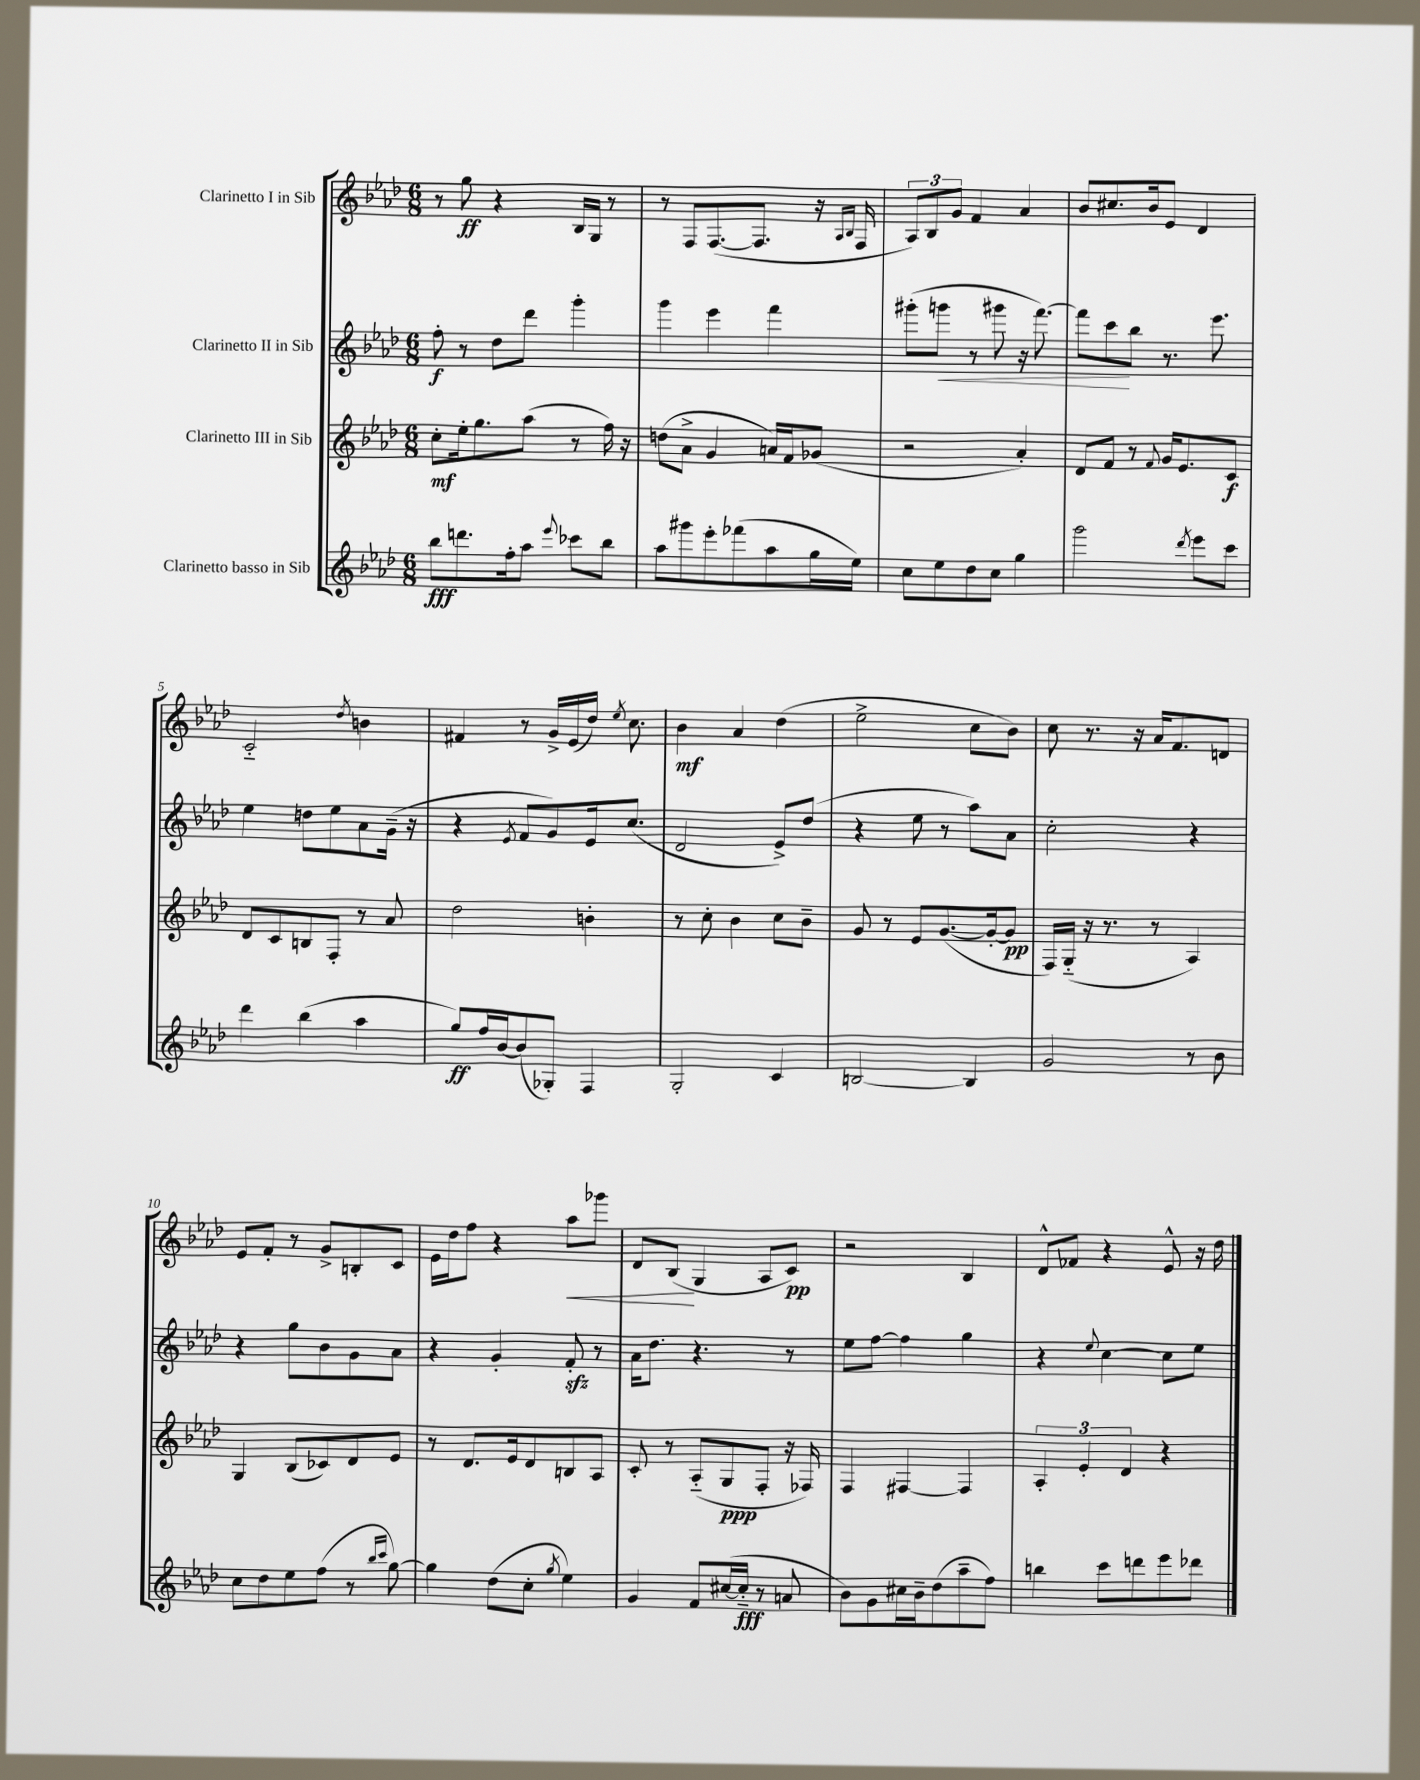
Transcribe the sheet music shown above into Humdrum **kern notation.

**kern	**kern	**kern	**kern
*staff4	*staff3	*staff2	*staff1
*clefG2	*clefG2	*clefG2	*clefG2
*k[b-e-a-d-]	*k[b-e-a-d-]	*k[b-e-a-d-]	*k[b-e-a-d-]
*M6/8	*M6/8	*M6/8	*M6/8
8bb-\L	8cc'\L	8ff'\	8r
8.ddd\	16ee-'\k	8r	8gg\
.	8.gg\	.	.
.	.	8dd-\L	4r
16ff'\k	.	.	.
8aa-\J	(8aa-\J	8ddd-\J	.
8qqeee-/	.	.	.
8ccc-\L	8r	4ggg'\	16B-/LL
.	.	.	16G/JJ
8bb-\J	16ff\)	.	8r
.	16r	.	.
=	=	=	=
8aa-\L	(8dd\L	4ggg\	8r
8ggg#\	8a-^\J	.	8F/L
8eee-'\	4g/	4eee-\	([8.F/
(8fff-\	.	.	.
.	.	.	8.F/]J
8aa-\	16a/LL)	4fff\	.
.	16f/J	.	.
16gg\L	(8g-/J	.	16r
.	.	.	16qqA-/LL
.	.	.	16qqB-/JJ
16ee-\JJ)	.	.	16F/
=	=	=	=
8cc\L	2r	(8ggg#'\L	12A-/L)
.	.	.	12B-/
8ee-\	.	8ggg\J	.
.	.	.	12g/J
8dd-\	.	8r	4f/
8cc\J	.	8ggg#\	.
4gg\	4a-'/)	16r	4a-/
.	.	[8.fff\)	.
=	=	=	=
2ggg\	8d-/L	8fff\]L	8b-/L
.	8f/J	8ccc\	8.cc#/
.	8r	8bb-\J	.
.	.	.	16b-/k
.	8qqf/	.	.
.	16g/LK	8.r	8e-/J
.	8.e-/	.	.
8qddd-/	.	.	.
8eee-\L	.	.	4d-/
.	.	8.eee-\	.
8ccc\J	8c/J	.	.
=	=	=	=
4ddd-\	8d-/L	4ee-\	2c'~/
.	8c/	.	.
(4bb-\	8B/	8dd\L	.
.	8F'/J	8ee-\	.
.	.	.	8qdd-/
4aa-\	8r	8a-\	4b\
.	8a-/	(16g~\Jk	.
.	.	16r	.
=	=	=	=
8gg/L)	2dd-\	4r	4f#/
16ff/L	.	.	.
[16b-/J	.	.	.
.	.	8qe-/	.
(8b-/]	.	8f/L	8r
8G-'/J)	.	8g/)	16g^/LL
.	.	.	(16e-/
4F/	4b'\	16e-/k	16dd-/JJ)
.	.	.	8qee-/
.	.	(8.cc/J	8.cc\
=	=	=	=
2G'/	8r	2d-/	4b-\
.	8cc'\	.	.
.	4b-\	.	4a-/
4c/	8cc\L	8e-^/L)	(4dd-\
.	8b-~\J	(8dd-/J	.
=	=	=	=
[2B/	8g/	4r	2ee-^\
.	8r	.	.
.	8e-/L	8ee-\	.
.	([8.g/	8r	.
4B/]	.	8aa-\L)	8cc\L
.	16g'/_k	.	.
.	8g/]J	8a-\J	8b-\J)
=	=	=	=
2g/	16F/LL)	2cc'\	8cc\
.	(16G'~/JJ	.	.
.	16r	.	8.r
.	8.r	.	.
.	.	.	16r
.	8r	.	16a-/LK
.	.	.	8.f/
8r	4A-/)	4r	.
8b-\	.	.	8d/J
=	=	=	=
8cc\L	4G/	4r	8e-/L
8dd-\	.	.	8f'/J
8ee-\	(8B-/L	8gg\L	8r
(8ff\J	8c-/)	8b-\	8g^/L
8r	8d-/	8g\	8B'/
16qqbb-/LL	.	.	.
16qqccc/JJ	.	.	.
[8gg\)	8e-/J	8a-\J	8c/J
=	=	=	=
4gg\]	8r	4r	16e-\LL
.	.	.	16dd-\J
.	8.d-/L	.	8ff\J
(8dd-\L	.	4g'/	4r
.	16e-/k	.	.
8cc'\J	8d-/	.	.
8qgg/	.	.	.
4ee-\)	8B/	8f'/	8aa-\L
.	8A-/J	8r	8ggg-\J
=	=	=	=
4g/	8c'/	16a-\LK	8d-/L
.	.	8.dd-\J	.
.	8r	.	(8B-/J
8f/L	(8A-'~/L	4.r	4G/
([16cc#/L	8G/	.	.
16cc#'~/]JJ	.	.	.
8r	8F'/J	.	8A-/L
8a/	16r	8r	8c/J)
.	16F-/)	.	.
=	=	=	=
8b-\L)	4F/	8ee-\L	2r
8g\	.	[8ff\J	.
16cc#\L	[4F#/	4ff\]	.
16b-~\J	.	.	.
(8dd-\	.	.	.
8aa-~\	4F#/]	4gg\	4B-/
8ff\J)	.	.	.
=	=	=	=
4bb\	6A-'/	4r	8d-^^/L
.	.	.	8f-/J
.	6e-'/	.	.
.	.	8qqee-/	.
8ccc\L	.	[4cc\	4r
.	6d-/	.	.
8ddd\	.	.	.
8eee-\	4r	8cc\]L	8e-^^/
8ddd-\J	.	8ee-\J	16r
.	.	.	16dd-\
==	==	==	==
*-	*-	*-	*-
